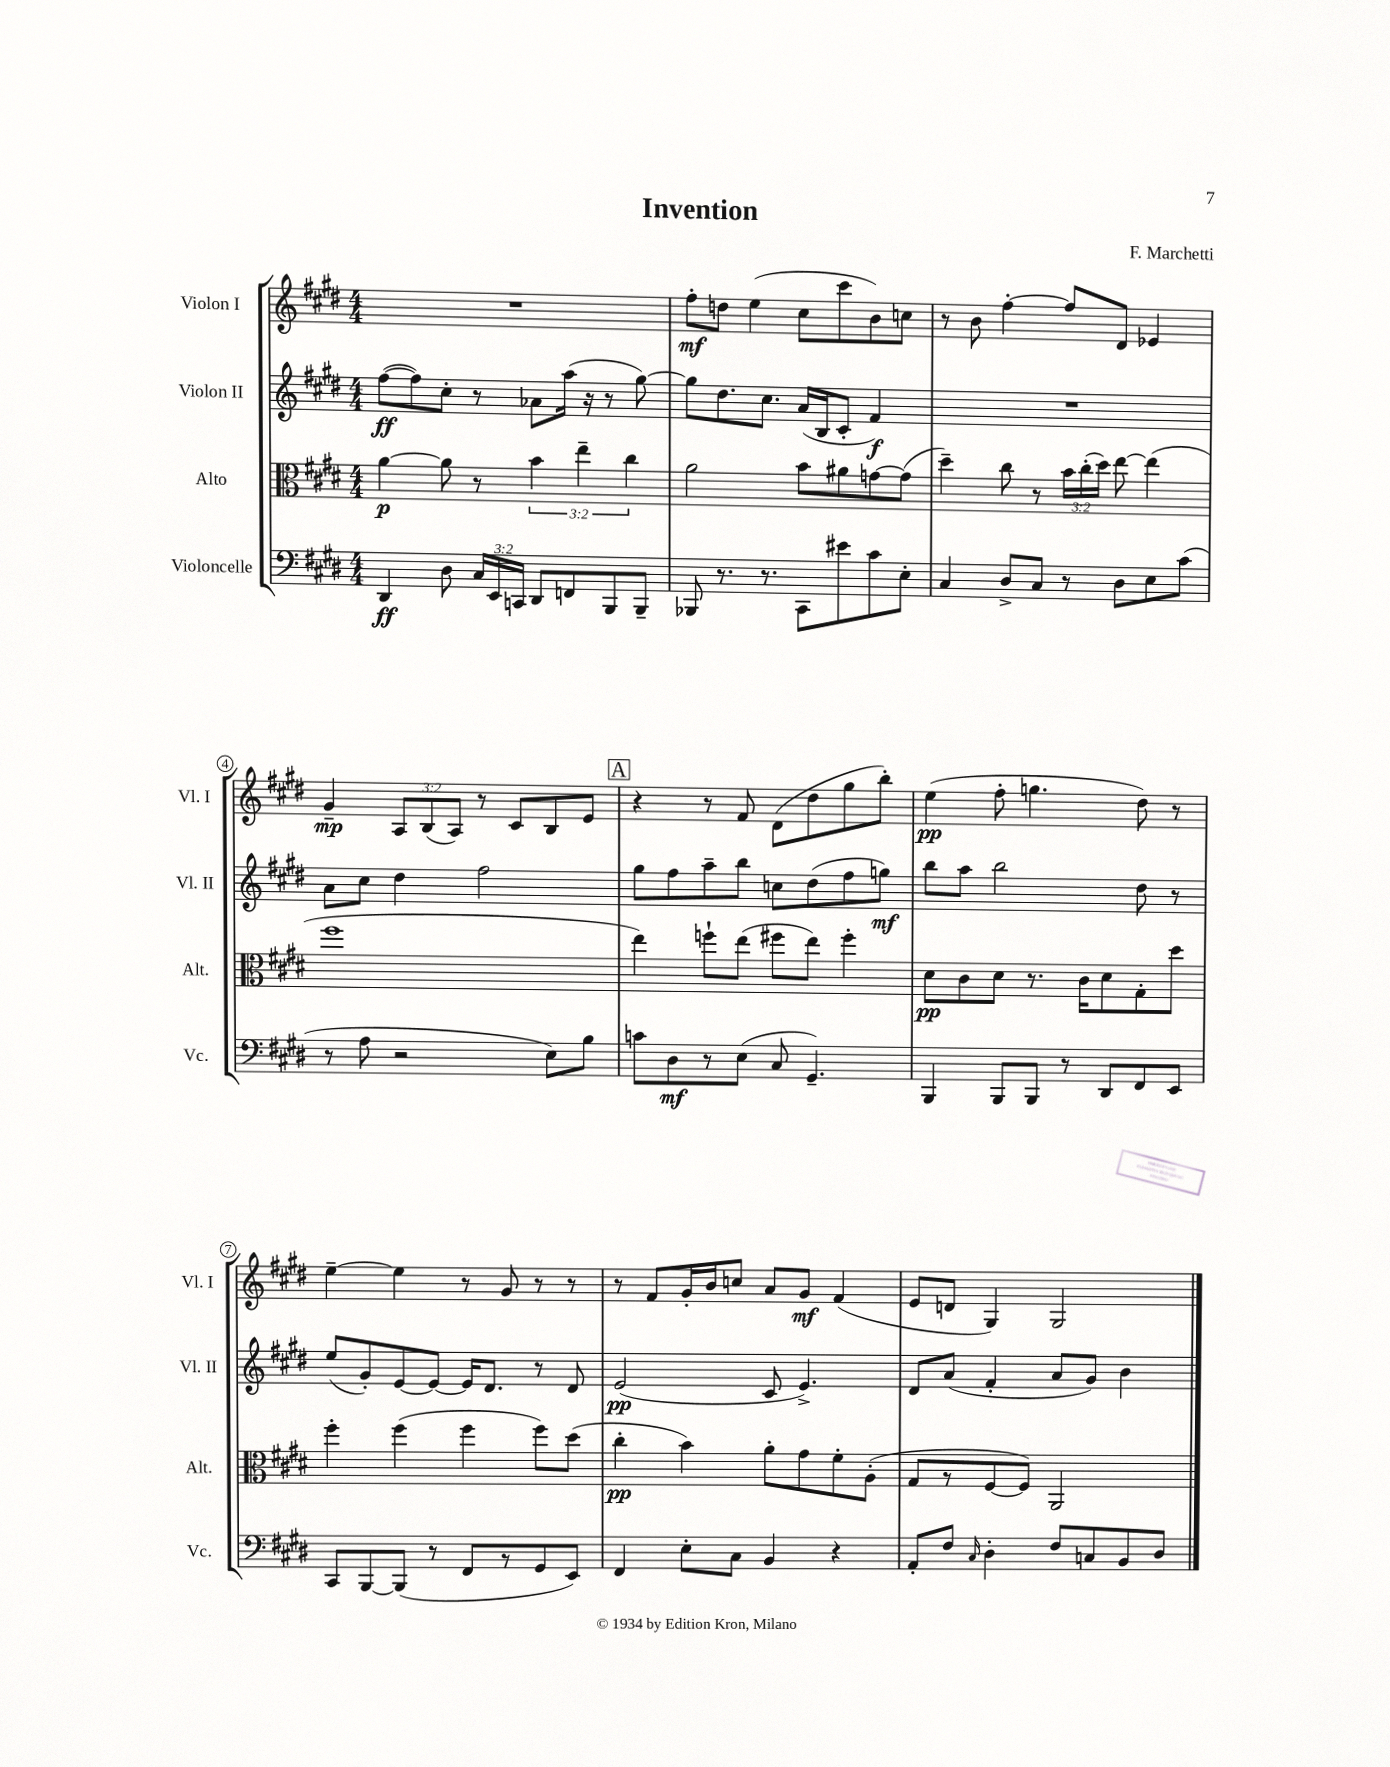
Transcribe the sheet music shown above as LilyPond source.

\header { title = "Invention" composer = "F. Marchetti" }
<<
\new StaffGroup <<
\new Staff = "s0" \with { instrumentName = "Violon I" shortInstrumentName = "Vl. I" } {
    \clef treble \key e \major \numericTimeSignature \time 4/4 \override Staff.TupletNumber.text = #tuplet-number::calc-fraction-text
    \autoBeamOff R1 |
    fis''8[-.\mf d''8] e''4( cis''8[ cis'''8 b'8) c''8] |
    r8 b'8 fis''4~-. fis''8[ dis'8] ees'4 |
    gis'4--\mp \tuplet 3/2 { a8[ b8( a8]) } r8 cis'8[ b8 e'8] |
    \mark \markup { \box "A" } r4 r8 fis'8 dis'8[( dis''8 gis''8 b''8]-.) |
    e''4\pp( fis''8-. g''4. dis''8) r8 |
    e''4~-- e''4 r8 gis'8 r8 r8 |
    r8 fis'8[ gis'16-. b'16 c''8] a'8[ gis'8]\mf fis'4( |
    e'8[ d'8] gis4) gis2 \bar "|." |
}
\new Staff = "s1" \with { instrumentName = "Violon II" shortInstrumentName = "Vl. II" } {
    \clef treble \key e \major \numericTimeSignature \time 4/4
    \autoBeamOff fis''8[~\ff( fis''8) cis''8]-. r8 aes'8[ a''16]( r16 r8 gis''8~) |
    gis''8[ dis''8. cis''8.] a'16[( b16 cis'8]-. fis'4\f) |
    R1 |
    a'8[ cis''8] dis''4 fis''2 |
    \mark \markup { \box "A" } gis''8[ fis''8 a''8-- b''8] c''8[ dis''8( fis''8 g''8]\mf) |
    b''8[ a''8] b''2 dis''8 r8 |
    e''8[( gis'8-.) e'8~ e'8]~ e'16[ dis'8.] r8 dis'8 |
    e'2\pp( cis'8 e'4.->) |
    dis'8[ a'8]( fis'4-. a'8[ gis'8]) b'4 \bar "|." |
}
\new Staff = "s2" \with { instrumentName = "Alto" shortInstrumentName = "Alt." } {
    \clef alto \key e \major \numericTimeSignature \time 4/4 \override Staff.TupletNumber.text = #tuplet-number::calc-fraction-text
    \autoBeamOff a'4~\p a'8 r8 \tuplet 3/2 { b'4 e''4-- cis''4 } |
    a'2 b'8[ ais'8 g'8~ g'8]( |
    dis''4--) cis''8 r8 \tuplet 3/2 { b'16[ cis''16-.( dis''16]) } e''8~ e''4( |
    fis''1 |
    \mark \markup { \box "A" } e''4) f''8[-! e''8]( fis''8[ e''8]) fis''4-. |
    dis'8[\pp cis'8 dis'8] r8. cis'16[ dis'8 gis8-. dis''8] |
    fis''4-. fis''4( fis''4 fis''8[) dis''8]( |
    cis''4-.\pp b'4) a'8[-. gis'8 fis'8-. a8]-.( |
    gis8[ r8 fis8~ fis8]) a,2 \bar "|." |
}
\new Staff = "s3" \with { instrumentName = "Violoncelle" shortInstrumentName = "Vc." } {
    \clef bass \key e \major \numericTimeSignature \time 4/4 \override Staff.TupletNumber.text = #tuplet-number::calc-fraction-text
    \autoBeamOff dis,4\ff dis8 \tuplet 3/2 { cis16[ e,16 c,16] } dis,8[ f,8 b,,8 b,,8]-- |
    bes,,8 r8. r8. cis,8[ eis'8 cis'8 e8]-. |
    cis4 dis8[-> cis8] r8 dis8[ e8 cis'8]( |
    r8 a8 r2 e8[) b8] |
    \mark \markup { \box "A" } c'8[ dis8\mf r8 e8]( cis8 gis,4.--) |
    b,,4 b,,8[ b,,8] r8 dis,8[ fis,8 e,8] |
    cis,8[ b,,8~ b,,8]( r8 fis,8[ r8 gis,8 e,8]) |
    fis,4 e8[-. cis8] b,4 r4 |
    a,8[-. fis8] \grace { cis16 } dis4-. fis8[ c8 b,8 dis8] \bar "|." |
}
>>
>>
\layout { \context { \Score \override BarNumber.stencil = #(make-stencil-circler 0.1 0.3 ly:text-interface::print) } }
